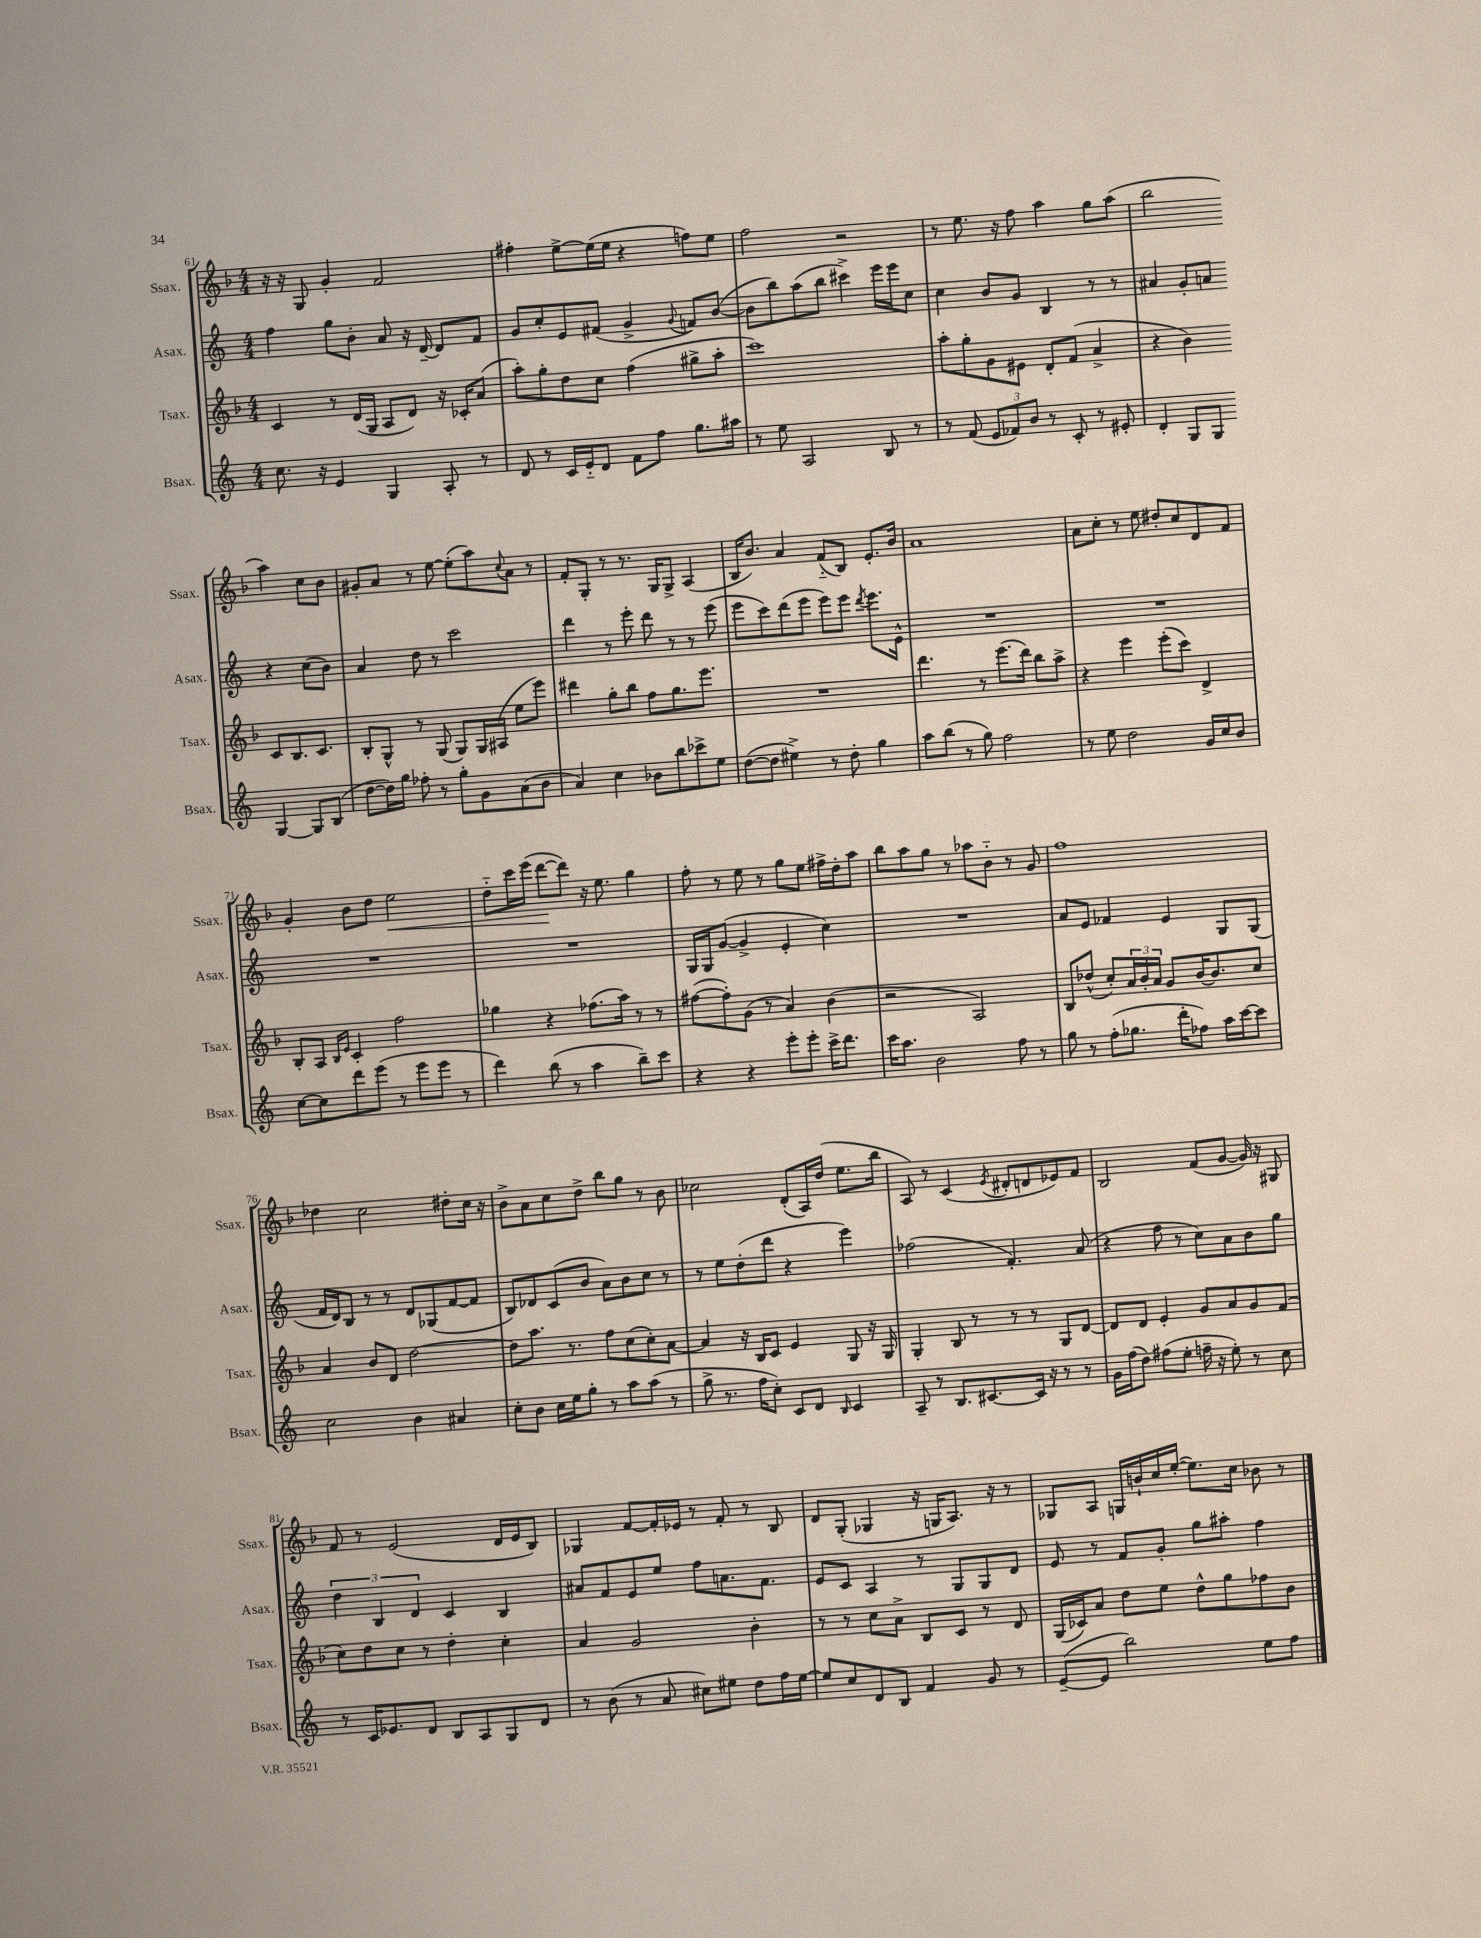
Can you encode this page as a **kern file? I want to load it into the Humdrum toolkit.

**kern	**kern	**kern	**kern	**dynam
*part4	*part3	*part2	*part1	*part1
*staff4	*staff3	*staff2	*staff1	*staff1
*I"Bsax.	*I"Tsax.	*I"Asax.	*I"Ssax.	*
*I'Bsax.	*I'Tsax.	*I'Asax.	*I'Ssax.	*
*clefG2	*clefG2	*clefG2	*clefG2	*
*k[]	*k[b-]	*k[]	*k[b-]	*
*M4/4	*M4/4	*M4/4	*M4/4	*
=61	=61	=61	=61	=61
8.cc\	4c/	4ff\	16r	.
.	.	.	16r	.
.	.	.	8G/	.
16r	.	.	.	.
4e/	8r	8gg\L	4g'/	.
.	(16d/LL	8b'\J	.	.
.	16G/JJ	.	.	.
4G/	8A/L	8a/	2f/	.
.	8d/J)	16r	.	.
.	.	[16d~/	.	.
8A'/	16r	8d/L]	.	.
.	16c-X'/KL	.	.	.
8r	(8a/J	8f/J	.	.
=62	=62	=62	=62	=62
8d/	8aa'\L)	8g/L	4ff#X'\	.
8r	8gg'\	8cc'/	.	.
16c/LL	8dd\	8e/	[8ee^\L	.
16e/J	.	.	.	.
8d/J	8cc\J	(8f#X/J	(16ee\L]	.
.	.	.	16ee\JJ	.
8f\L	(4ff\	4g^/	4r	.
8ff\J	.	.	.	.
.	.	8qqg/	.	.
8.gg\L	8gg#X^\L	8fn/L)	8ffn\L)	.
.	8aa'\J	([8b/J	8ee\J	.
16aa#X\Jk	.	.	.	.
=63	=63	=63	=63	=63
8r	1ccc)	8b\L]	2ff\	.
8ee\	.	8bb\)	.	.
2A/	.	(8aa\	.	.
.	.	8bb\J	.	.
.	.	4ccc#X^\)	2r	.
8B/	.	16eee\LL	.	.
.	.	16eee\J	.	.
8r	.	8cc\J	.	.
=64	=64	=64	=64	=64
8r	8aa'\L	4cc\	8r	.
(8f/	8gg'\	.	8.ee\	.
12e/L	8g\	8b/L	.	.
.	.	.	16r	.
12f-X/)	.	.	.	.
.	8e#X\J	8g/J	8ff\	.
12b/J	.	.	.	.
8r	8d'/L	4B/	4aa\	.
8c'/	(8f/J	.	.	.
8r	4a^/	8r	8gg\L	.
8e#X'/	.	8r	(8aa\J	.
=65	=65	=65	=65	=65
4d'/	4r	4a#X/	2bb-\	.
8G/L	4b-\)	8g'/L	.	.
8G/J	.	8an/J	.	.
[4G/	8c/L	4r	4aa\)	.
.	8.B-/	.	.	.
8G/L]	.	(8cc\L	8cc\L	.
.	8.c/J	.	.	.
(8B/J	.	8b\J)	8b-\J	.
!!LO:LB:g=z
=66	=66	=66	=66	=66
[8dd\L	8B-'/L	4a/	8g#X'/L	.
16dd\L])	8G^^/J	.	8a/J	.
16gg\JJ	.	.	.	.
8ff-X'\	8r	8dd\	8r	.
8r	(8G/	8r	[8ee\	.
8gg'\L	8G/L)	2ccc\	(8ee'\L]	.
8g\	16G/L	.	8aa\)	.
.	(16A#X/JJ	.	.	.
.	.	.	8qqcc/	.
(8a\	8ee\L	.	8a\J	.
8b\J	8eee\J)	.	8r	.
=67	=67	=67	=67	=67
4a/)	4ddd#X\	4ddd\	8f'/L	.
.	.	.	8G'/J	.
4cc\	8gg'\L	8r	8r	.
.	8bb-\J	8eee'\	8.r	.
8b-X\L	8ff\L	8ddd\	.	.
.	.	.	16G/KL	.
8bb\	8.gg\	8r	8G^/J	.
8ccc-X^\	.	8r	(4A/	.
.	8.eee\J	.	.	.
8ee\J	.	(8eee\	.	.
=68	=68	=68	=68	=68
([8dd\L	1r	8eee\L	16B-/KL	.
.	.	.	8.b-/J)	.
8dd\J]	.	8ccc\)	.	.
4ee#X^\)	.	(8ddd\	4a/	.
.	.	8eee\J	.	.
8r	.	8eee\L)	(8f/L	.
8dd'\	.	8eee\J	8B-/J)	.
.	.	8qddd/	.	.
4gg\	.	8.eee\L	8.e'/L	.
.	.	16e^^\Jk	16b-/Jk	.
=69	=69	=69	=69	=69
8aa\L	4.ddd\	1r	1a	.
(8bb\J	.	.	.	.
8r	.	.	.	.
8gg\)	8r	.	.	.
2ff\	(8.eee\L	.	.	.
.	16ddd\Jk)	.	.	.
.	8bb-\L	.	.	.
.	8aa^\J	.	.	.
=70	=70	=70	=70	=70
8r	4r	1r	8a\L	.
8ee\	.	.	8cc'\J	.
2dd\	4eee\	.	8r	.
.	.	.	8ee\	.
.	(8eee'\L	.	8dd#X'/L	.
.	8ccc\J)	.	8cc/	.
16g/LL	4d^/	.	8d/	.
16cc/J	.	.	.	.
8b/J	.	.	8f/J	.
!!LO:LB:g=z
=71	=71	=71	=71	=71
[8cc\L	8B-'/L	1r	4g'/	.
8cc\]	8A/J	.	.	.
.	16qqB-/LL	.	.	.
.	16qqe/JJ	.	.	.
8ddd\	4c'/	.	8b-\L	.
(8eee\J	.	.	8dd\J	.
!	!	!	!	!LO:HP:b
8r	2ff\	.	2ee\	<
8eee\L	.	.	.	.
8eee\J	.	.	.	.
8r	.	.	.	.
=72	=72	=72	=72	=72
4ddd\)	4gg-X\	1r	8dd\L	.
.	.	.	16ccc\L	.
.	.	.	(16eee\JJ	.
(8bb\	4r	.	[8ddd\L	.
8r	.	.	8ddd\J])	[
4aa\	(8.ff-X\L	.	16r	.
.	.	.	8.ee\	.
.	16aa\Jk)	.	.	.
8bb~\L)	8r	.	4gg\	.
8ccc\J	8r	.	.	.
=73	=73	=73	=73	=73
4r	([8ff#X\L	16G/LL	8ff'\	.
.	.	16G/J	.	.
.	8ff#'\])	([8g/J	8r	.
4r	(8g\J	4g^/]	8ee\	.
.	8r	.	8r	.
8eee'\L	4a/)	4e'/	8gg\L	.
8eee'\J	.	.	8ee\J	.
16ccc^\KL	(4b-\	4cc\)	16ff#X^\LL	.
8.ddd\J	.	.	16dd'\J	.
.	.	.	8aa\J	.
=74	=74	=74	=74	=74
16ccc\KL	2r	1r	8bb-\L	.
8.aa\J	.	.	.	.
.	.	.	8aa\	.
2b\	.	.	8gg\J	.
.	.	.	8r	.
.	2A/)	.	8aa-X\L	.
.	.	.	8b-\J	.
8ff\	.	.	8r	.
8r	.	.	8g/	.
=75	=75	=75	=75	=75
8gg\	8B-/L	8a/L	1ff	.
8r	(8dd-X^^/J	8e/J	.	.
(8ff'\L	8cc'/L)	4f-X/	.	.
8.gg-X\J	24a/L	.	.	.
.	24b-'/	.	.	.
.	24a/JJ	.	.	.
.	8g/L	4e/	.	.
16ddd'\KL	.	.	.	.
8ff-X\J)	[16b-/K	.	.	.
.	8.b-/]	.	.	.
16aa\LL	.	8G/L	.	.
[16ccc\J	.	.	.	.
8ccc\J]	8cc/J	(8G/J	.	.
!!LO:LB:g=z
=76	=76	=76	=76	=76
2cc\	4a/	16f/LL	4dd-X\	.
.	.	16d/J)	.	.
.	.	8B/J	.	.
.	8b-/L	8r	2cc\	.
.	8d/J	8r	.	.
4b\	[2dd\	8d/L	.	.
.	.	(8G-X/	.	.
4a#X/	.	[8f/	8dd#X'\L	.
.	.	8f/J]	16cc\Jk	.
.	.	.	16r	.
=77	=77	=77	=77	=77
8cc'\L	8dd\L]	8B/L)	8b-^\L	.
8b\J	8.aa\J	8d-X/	8a\	.
16cc\LL	.	(8c/	8cc\	.
16ee\J	8.r	.	.	.
8gg'\J	.	8b/J	8dd^\J	.
8r	8ff\L	8a\L)	8bb-\L	.
8aa\L	(8cc\	8b\	8gg\J	.
(8aa\J	8cc'\)	8cc\J	8r	.
8r	[8a\J	8r	8b-\	.
=78	=78	=78	=78	=78
8gg^\	4a/]	8r	2cc-X\	.
8.r	.	8ee\L	.	.
.	16r	(8dd'\	.	.
16ff\KL	16B-/KL	.	.	.
8cc'\J)	8c/J	8ddd\J	.	.
8c/L	4e/	4r	(8d'/L	.
8d/J	.	.	16A/L)	.
.	.	.	(16dd/JJ	.
16qqB/	.	.	.	.
4c/	8G/	4eee\)	8.ee\L	.
.	16r	.	.	.
.	16G/	.	16bb-\Jk	.
=79	=79	=79	=79	=79
8A~/	4G'/	(2ff-X\	8A/)	.
8r	.	.	8r	.
8.B/L	8B-/	.	(4c/	.
.	8r	.	.	.
[8.c#X/	.	.	.	.
.	.	.	8qe/	.
.	8r	4.f'/)	8d#X'/L	.
16c#/Jk]	8r	.	8dn/	.
16r	.	.	.	.
8r	8G/L	.	8e-X/)	.
8r	[8d/J	(8a/	8f/J	.
=80	=80	=80	=80	=80
16g\LL	8d/L]	4r	2B-/	.
(16ff\J	.	.	.	.
8dd\J)	8d/J	.	.	.
(8ff#X\L	4e'/	8ff\	.	.
8ee'\J	.	8r	.	.
16ffn~\	8g/L	8cc\L)	(8f/L	.
16r	.	.	.	.
8ee'\)	8a/	8a\	[8g/J	.
8r	8g/	8b\	16g/])	.
.	.	.	16r	.
8cc\	(8f/J	8gg\J	8G#X/	.
!!LO:LB:g=z
=81	=81	=81	=81	=81
8r	8cc\L)	6dd\	8f/	.
16c/KL	8dd\	.	8r	.
.	.	6B/	.	.
8.e-X/	.	.	.	.
.	8cc\J	.	(2e/	.
.	.	6d/	.	.
8d/J	8r	.	.	.
8B/L	4dd'\	4c/	.	.
8A/	.	.	.	.
8G/	4cc'\	4B/	16d/LL	.
.	.	.	16e/J	.
8d/J	.	.	8B-/J)	.
=82	=82	=82	=82	=82
8r	4a/	8a#X/L	4G-X/	.
(8b\	.	8f/	.	.
8r	2g/	8e/	[8f/L	.
8a/	.	8ee/J	16f'/L]	.
.	.	.	16e-X/JJ	.
8cc#X\L)	.	8ff\L	8r	.
8ee#X\J	.	8.an\	8f'/	.
8dd\L	4b-'\	.	8r	.
.	.	8.f\J	.	.
16ff\L	.	.	8B-/	.
[16ee#\JJ	.	.	.	.
=83	=83	=83	=83	=83
8ee#/L]	8r	8e/L	8d/L	.
8cc/	8r	8c/J	(8G'/J	.
8d/	8cc\L	4A/	4G-X/	.
8B/J	8a^\J	.	.	.
4f/	8B-/L	8r	16r	.
.	.	.	16Gn/KL	.
.	8c/J	8G/L	8.A/J)	.
8g/	8r	8G/	.	.
.	.	.	16r	.
8r	8d/	8d/J	8r	.
=84	=84	=84	=84	=84
([8e~/L	(16G/LL	8e/	8G-X/L	.
.	16c-X/J)	.	.	.
8e/J]	8a/J	8r	8A/J	.
2bb\)	8dd\L	8f/L	16Gn/LL	.
.	.	.	16bn`/	.
.	8ee\J	8g'/J	16cc/	.
.	.	.	([16ee'/JJ	.
.	8dd^^\L	8gg\L	8.ee\L])	.
.	8gg\	8aa#X'\J	.	.
.	.	.	16cc\Jk	.
8ee\L	8ff-X\	4ff\	8b-X\	.
8ff\J	8b-\J	.	8r	.
==	==	==	==	==
*-	*-	*-	*-	*-
